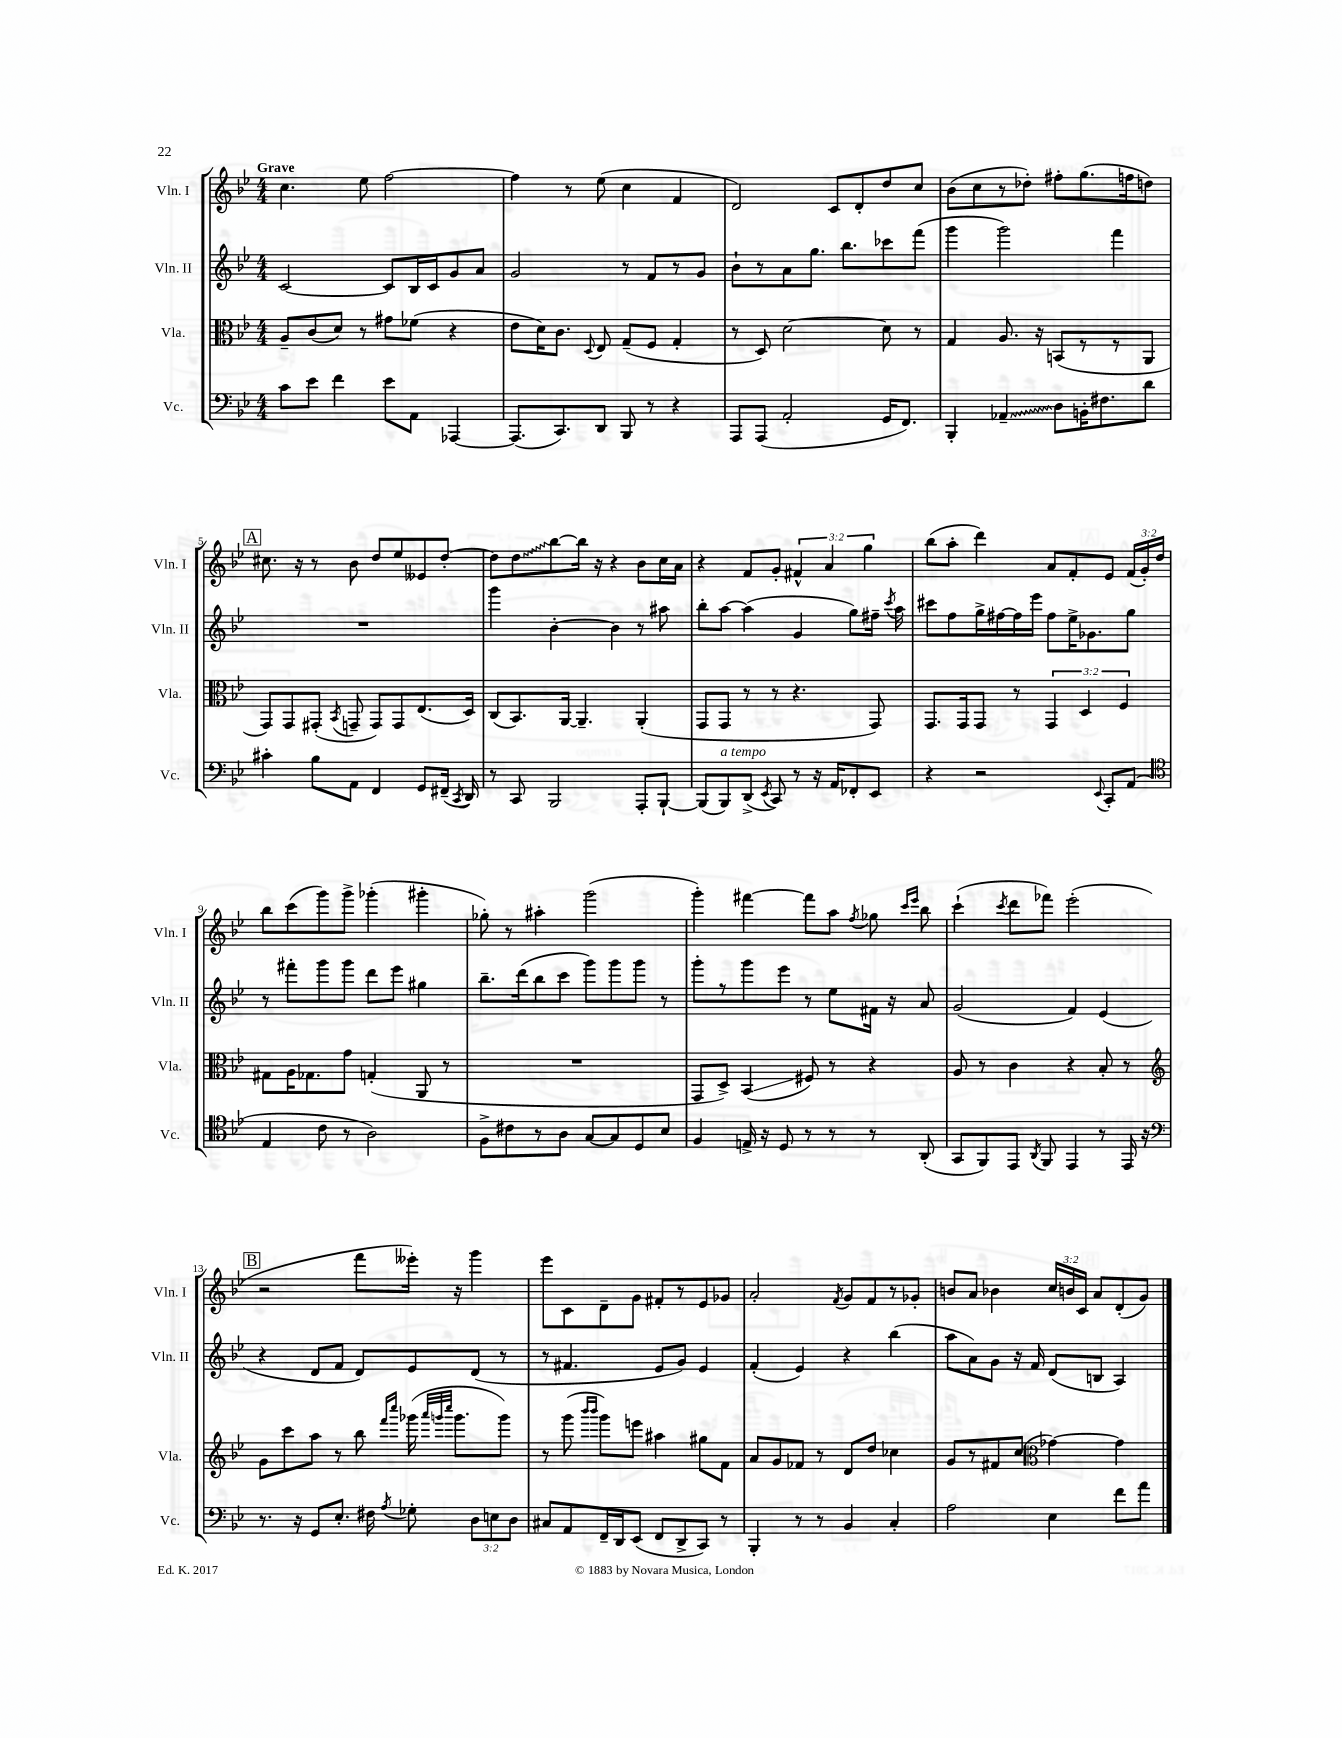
<<
\new StaffGroup <<
\new Staff = "s0" \with { instrumentName = "Vln. I" shortInstrumentName = "Vln. I" } {
    \clef treble \key bes \major \numericTimeSignature \time 4/4 \override Staff.TupletNumber.text = #tuplet-number::calc-fraction-text \tempo "Grave"
    \autoBeamOff c''4. ees''8 f''2~ |
    f''4 r8 ees''8( c''4 f'4 |
    d'2) c'8[ d'8-. d''8 c''8] |
    bes'8[( c''8 r8 des''8]-.) fis''8[-. g''8.( f''16 d''8]) |
    \mark \markup { \box "A" } cis''8. r16 r8 bes'8 d''8[ ees''8 eeses'8 d''8]~-. |
    d''8[ \once \override Glissando.style = #'zigzag d''8\glissando bes''8~ bes''16] r16 r4 bes'8[ c''16 a'16] |
    r4 f'8[ g'8]-. \tuplet 3/2 { fis'4-^ a'4 g''4 } |
    bes''8[( a''8]-. d'''4) a'8[ f'8-. ees'8] \tuplet 3/2 { f'16[( g'16-.) d''16] } |
    bes''8[ c'''8( g'''8) g'''8]-> ges'''4-.( gis'''4-. |
    ges''8-.) r8 ais''4-. g'''2( |
    g'''4-.) fis'''4~ fis'''8[ a''8] \acciaccatura { f''8 } ges''8 \grace { c'''16[ ees'''16] } bes''8 |
    c'''4-!( \acciaccatura { c'''8 } d'''8[ fes'''8]) ees'''2-.( |
    \mark \markup { \box "B" } r2 f'''8[ eeses'''16]-.) r16 g'''4 |
    ees'''8[ c'8 d'8-- g'8] fis'8[-. r8 ees'8 ges'8] |
    a'2-. \acciaccatura { f'8 } g'8[ f'8 r8 ges'8]-. |
    b'8[ a'8] bes'4 \tuplet 3/2 { c''16[ b'16 c'16] } a'8[ d'8-.( g'8]) \bar "|." |
}
\new Staff = "s1" \with { instrumentName = "Vln. II" shortInstrumentName = "Vln. II" } {
    \clef treble \key bes \major \numericTimeSignature \time 4/4
    \autoBeamOff c'2~ c'8[ bes16 c'16 g'8 a'8] |
    g'2 r8 f'8[ r8 g'8] |
    bes'8[-! r8 a'8 g''8.] bes''8.[ ces'''8 f'''8]( |
    g'''4 g'''2) f'''4 |
    \mark \markup { \box "A" } R1 |
    g'''4 bes'4~-. bes'4 r8 ais''8 |
    bes''8[-. a''8]~ a''4( g'4 g''8[) fis''16]-- \acciaccatura { c'''8 } a''16 |
    cis'''8[ f''8 g''16-> fis''16~ fis''16 ees'''16] fis''8[ ees''16-> ges'8. g''8] |
    r8 fis'''8[-. g'''8 g'''8] d'''8[ ees'''8] gis''4 |
    bes''8.[-- d'''16( bes''8 c'''8] g'''8[) g'''8 g'''8] r8 |
    g'''8[-. r8 g'''8 ees'''8] r8 ees''8[ fis'16] r16 a'8 |
    g'2( f'4) ees'4( |
    \mark \markup { \box "B" } r4 d'8[ f'8] d'8[) ees'8 d'8]( r8 |
    r8 fis'4. ees'8[ g'8]) ees'4 |
    f'4-.( ees'4) r4 bes''4( |
    a''8[ a'8) g'8] r16 f'16 d'8[( b8] a4) \bar "|." |
}
\new Staff = "s2" \with { instrumentName = "Vla." shortInstrumentName = "Vla." } {
    \clef alto \key bes \major \numericTimeSignature \time 4/4 \override Staff.TupletNumber.text = #tuplet-number::calc-fraction-text
    \autoBeamOff a8[-- c'8( d'8]) r8 gis'8[ fes'8]( r4 |
    ees'8[ d'16) c'8.] \appoggiatura { d8 } ees8 g8[--( f8] g4-. |
    r8 d8) d'2~ d'8 r8 |
    g4 a8. r16 b,8[( r8 r8 a,8] |
    \mark \markup { \box "A" } g,8[) g,8 gis,8]-.( \acciaccatura { bes,8 } g,8-- g,8[) g,8 ees8.( d16]) |
    c8[( bes,8.) a,16]~ a,4.-- a,4-.( |
    g,8[ g,8] r8 r8 r4. g,8) |
    g,8.[ g,16 g,8] r8 \tuplet 3/2 { g,4 d4 f4 } |
    gis8[ a16 ges8. g'8] g4-.( a,8 r8 |
    R1 |
    g,8[ d8]->) bes,4\glissando( fis8) r8 r4 |
    a8 r8 c'4 r4 bes8-. r8 |
    \mark \markup { \box "B" } \clef treble g'8[ c'''8 a''8] r8 bes''8 \grace { f'''16[ c''''16] } ges'''16( \grace { a'''32[ g'''32 c''''32] } g'''8.[ g'''8]) |
    r8 g'''8( \grace { bes'''16[ bes'''16] } g'''8[) e'''8] ais''4 gis''8[ f'8] |
    a'8[ g'8 fes'8] r8 d'8[ d''8] ces''4 |
    g'8[ r8 fis'8 c''8]( \clef alto ges'4~) ges'4 \bar "|." |
}
\new Staff = "s3" \with { instrumentName = "Vc." shortInstrumentName = "Vc." } {
    \clef bass \key bes \major \numericTimeSignature \time 4/4 \override Staff.TupletNumber.text = #tuplet-number::calc-fraction-text
    \autoBeamOff c'8[ ees'8] f'4 ees'8[ a,8] aes,,4~ |
    aes,,8.[( c,8.) d,8] bes,,8 r8 r4 |
    a,,8[ a,,8]( a,2-. g,16[ f,8.]) |
    bes,,4-. \once \override Glissando.style = #'zigzag aes,4--\glissando d8[ b,16-. fis8. d'8] |
    \mark \markup { \box "A" } cis'4-. bes8[ a,8] f,4 g,8[ fis,16]--( \acciaccatura { c,8 } d,16) |
    r8 c,8 bes,,2 a,,8[-. bes,,8]~-! |
    bes,,8[( bes,,8^\markup { \italic "a tempo" }) d,8]->( \acciaccatura { ees,8 } c,8) r8 r16 a,16[ fes,8-. ees,8] |
    r4 r2 \appoggiatura { ees,8 } c,8[-. a,8]( |
    \clef tenor ees4 c'8 r8 a2) |
    f8[-> cis'8 r8 a8] g8[~ g8 d8 bes8] |
    f4 e16-> r16 d8 r8 r8 r8 a,8-.( |
    g,8[ f,8) ees,8] \acciaccatura { a,8 } f,8 ees,4 r8 ees,16 r16 |
    \mark \markup { \box "B" } \clef bass r8. r16 g,8[ ees8.]-. fis16 \acciaccatura { a8 } ges8-. \tuplet 3/2 { d8[ e8 d8] } |
    cis8[ a,8 f,16-- d,16 ees,8]( f,8[ d,8-> c,8]) r8 |
    bes,,4-. r8 r8 bes,4 c4-. |
    a2 ees4 f'8[ a'8] \bar "|." |
}
>>
>>
